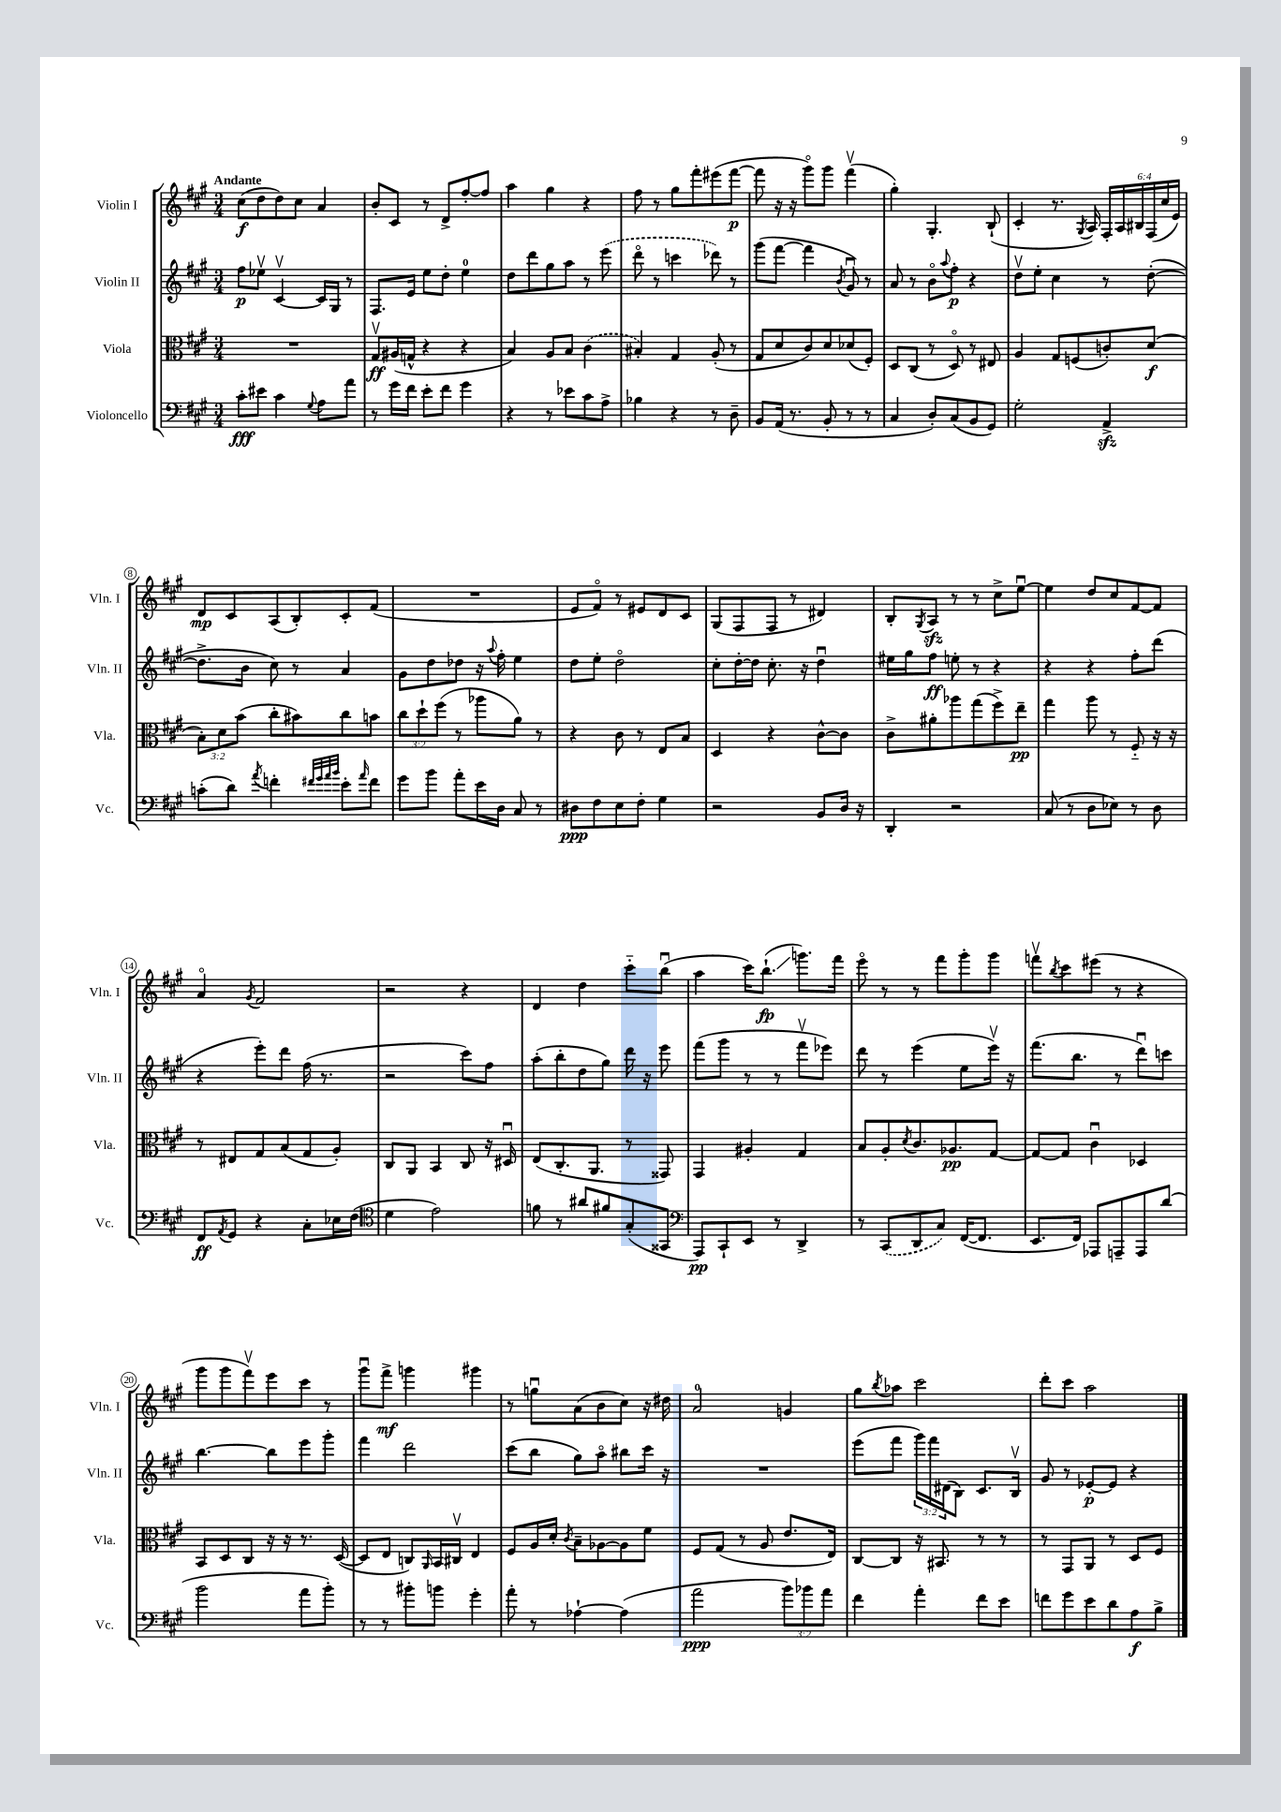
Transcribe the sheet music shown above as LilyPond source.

<<
\new StaffGroup <<
\new Staff = "s0" \with { instrumentName = "Violin I" shortInstrumentName = "Vln. I" } {
    \clef treble \key a \major \numericTimeSignature \time 3/4 \override Staff.TupletNumber.text = #tuplet-number::calc-fraction-text \tempo "Andante"
    cis''8\f( d''8 d''8) cis''8 a'4 |
    b'8-. cis'8 r8 d'8-> fis''8~-. fis''8 |
    a''4 gis''4 r4 |
    fis''8 r8 gis''8 fis'''8-. eis'''8( fis'''8~\p |
    fis'''8 r16 r16 gis'''8\flageolet) gis'''8 fis'''4\upbow( |
    gis''4-.) gis4.-. b8-!( |
    cis'4-. r8. \acciaccatura { gis8 } a16) \tuplet 6/4 { fis16-. a16 bis16 fis16( cis''16 e'16) } |
    d'8\mp cis'8 a8( b8-.) cis'8-. fis'8( |
    R2. |
    e'8 fis'8\flageolet) r8 eis'8 d'8 cis'8 |
    gis8( fis8 fis8 r8 dis'4) |
    b8-. \acciaccatura { gis8 } a8\sfz r8 r8 cis''8-> e''8~\downbow |
    e''4 d''8 cis''8 fis'8~ fis'8 |
    a'4\flageolet \acciaccatura { gis'8 } fis'2 |
    r2 r4 |
    d'4 d''4 cis'''8-_ b''8\downbow( |
    a''4 cis'''16) b''8.-!\glissando\fp( g'''8.) fis'''16 |
    e'''8\flageolet r8 r8 fis'''8 gis'''8-. gis'''8 |
    f'''8\upbow \acciaccatura { b''8 } cis'''8 eis'''8( r8 r4 |
    gis'''8 gis'''8 fis'''8\upbow) e'''8 cis'''8 r8 |
    gis'''8\downbow fis'''8->\mf g'''4 gis'''4 |
    r8 g''8\downbow a'8( b'8 cis''8) r16 dis''16 |
    a'2-0 g'4 |
    gis''8 \acciaccatura { b''8 } aes''8 cis'''2 |
    d'''8-. cis'''8 a''2 \bar "|." |
}
\new Staff = "s1" \with { instrumentName = "Violin II" shortInstrumentName = "Vln. II" } {
    \clef treble \key a \major \numericTimeSignature \time 3/4 \override Staff.TupletNumber.text = #tuplet-number::calc-fraction-text
    fis''8\p ees''8\upbow cis'4~\upbow cis'16 gis16 r8 |
    fis8. e'16 e''8 d''8-. e''4-0 |
    d''8 d'''8 gis''8 a''8 r8 \once \slurDashed e'''8( |
    d'''8\flageolet r8 c'''4 des'''8) r8 |
    gis'''8( fis'''8~ fis'''4 \acciaccatura { b'8 } gis'8\downbow) r8 |
    a'8 r8 b'8\flageolet \appoggiatura { a''8 } fis''8-.\p r4 |
    d''8\upbow e''8-. cis''4 r8 d''8~-.( |
    d''8.-> b'16 cis''8) r8 a'4 |
    gis'8 d''8 des''8 r16 \appoggiatura { a''8 } fis''16-. e''4 |
    d''8 e''8-. d''2\flageolet |
    cis''8-. d''16~-. d''16 cis''8.-. r16 d''4\downbow |
    eis''16 gis''16 fis''8\ff e''8-. r8 r4 |
    r4 r4 fis''8-. d'''8( |
    r4 e'''8-.) d'''8 fis''16( r8. |
    r2 cis'''8) fis''8 |
    a''8-.( b''8-. d''8 gis''8) d'''16 r16 e'''8 |
    fis'''8( gis'''8 r8 r8 fis'''8\upbow ees'''8) |
    d'''8 r8 e'''4( e''8 e'''16\upbow) r16 |
    fis'''8.( b''8. r8 d'''8\downbow) c'''8 |
    b''4.~ b''8 e'''8 gis'''8-. |
    fis'''4 d'''2 |
    cis'''8( b''8 gis''8) a''8\flageolet bis''8 cis'''16 r16 |
    R2. |
    e'''8( fis'''8 \tuplet 3/2 { gis'''16) fis'''16 dis'16( } b8) cis'8. b16\upbow |
    gis'8 r8 ees'8~-.\p ees'8 r4 \bar "|." |
}
\new Staff = "s2" \with { instrumentName = "Viola" shortInstrumentName = "Vla." } {
    \clef alto \key a \major \numericTimeSignature \time 3/4 \override Staff.TupletNumber.text = #tuplet-number::calc-fraction-text
    R2. |
    gis8\upbow\ff ais16( g16-^ r4 r4 |
    b4) a8 b8 \once \slurDashed cis'4( |
    bis4-.) gis4 a8-.( r8 |
    gis8 d'8 cis'8) d'8 des'8( fis8-.) |
    d8 cis8( r8 d8\flageolet) r8 eis8 |
    a4 gis8 f8( c'8-.) d'8\f( |
    \tuplet 3/2 { b8-.) d'8 b'8( } cis''8-. bis'8) cis''8 b'8 |
    \tuplet 3/2 { cis''8 d''8-! fis''8( } r8 aes''8 a'8) r8 |
    r4 cis'8 r8 e8 b8 |
    d4 r4 cis'8~-^ cis'8 |
    cis'8-> ais'8-. aes''8 gis''8( fis''8->) e''8--\pp |
    gis''4 a''8 r8 fis8-_ r16 r16 |
    r8 eis8 gis8 b8( gis8 a8-.) |
    cis8 a,8 b,4 cis8 r16 dis16\downbow |
    e8( cis8.-. a,8. r8 gisis,8) |
    gis,4 ais4-. gis4 |
    b8 a8-. \acciaccatura { d'8 } cis'8. aes8.\pp gis8~ |
    gis8~ gis8 cis'4\downbow des4 |
    b,8 d8 cis8 r16 r16 r8. d16~( |
    d8 e8 c8) \grace { a,16 } b,16 cis16\upbow e4 |
    fis8 a16 d'16-. \acciaccatura { cis'8 } b8-- aes8~ aes8 fis'8 |
    fis8 gis8( r8 a8 e'8. e16) |
    cis8~ cis8 r16 bis,8. r8 r8 |
    r8 gis,8 a,8 r8 d8 fis8 \bar "|." |
}
\new Staff = "s3" \with { instrumentName = "Violoncello" shortInstrumentName = "Vc." } {
    \clef bass \key a \major \numericTimeSignature \time 3/4 \override Staff.TupletNumber.text = #tuplet-number::calc-fraction-text
    cis'8-.\fff eis'8 cis'4 \appoggiatura { gis8 } a8 a'8 |
    r8 gis'16 fis'16 e'8-. fis'8 gis'4 |
    r4 r8 ees'8 cis'8 a8-> |
    bes4 r4 r8 d8-- |
    b,8 a,16( r8. b,8-. r8 r8 |
    cis4 d8-.) cis8( b,8 gis,8) |
    gis2-. a,4->\sfz |
    c'8-.( d'8) \acciaccatura { a'8 } f'4-. \grace { fis'32 gis'32 a'32 b'32 } e'8-. \grace { a'16 } fis'8 |
    gis'8 b'8 a'8-. e'16 d16 cis8 r8 |
    dis8\ppp fis8 e8 fis8-. gis4 |
    r2 b,8 d16 r16 |
    d,4-. r2 |
    cis8( r8 d8 ees8) r8 d8 |
    fis,8\ff \acciaccatura { a,8 } gis,8 r4 cis8-. ees16 fis16( |
    \clef tenor d'4 e'2) |
    f'8 r8 ais'8 fis'8 gis8-.( gisis,8 |
    \clef bass a,,8\pp) cis,8-! e,8 r8 d,4-> |
    r8 \once \slurDashed cis,8( d,8 cis8) fis,16~( fis,8. |
    e,8. fis,16) aes,,8 a,,8-- a,,8 d'8( |
    b'2 a'8 b'8-.) |
    r8 r8 bis'8-. b'8 gis'4-. |
    a'8-. r8 aes4~-! aes4( |
    a'2\ppp \tuplet 3/2 { b'8) bes'8 a'8 } |
    fis'4 a'4-. fis'8 e'8 |
    f'8 gis'8 e'8 d'8 a8\f b8-> \bar "|." |
}
>>
>>
\layout { \context { \Score \override BarNumber.stencil = #(make-stencil-circler 0.1 0.3 ly:text-interface::print) } }
